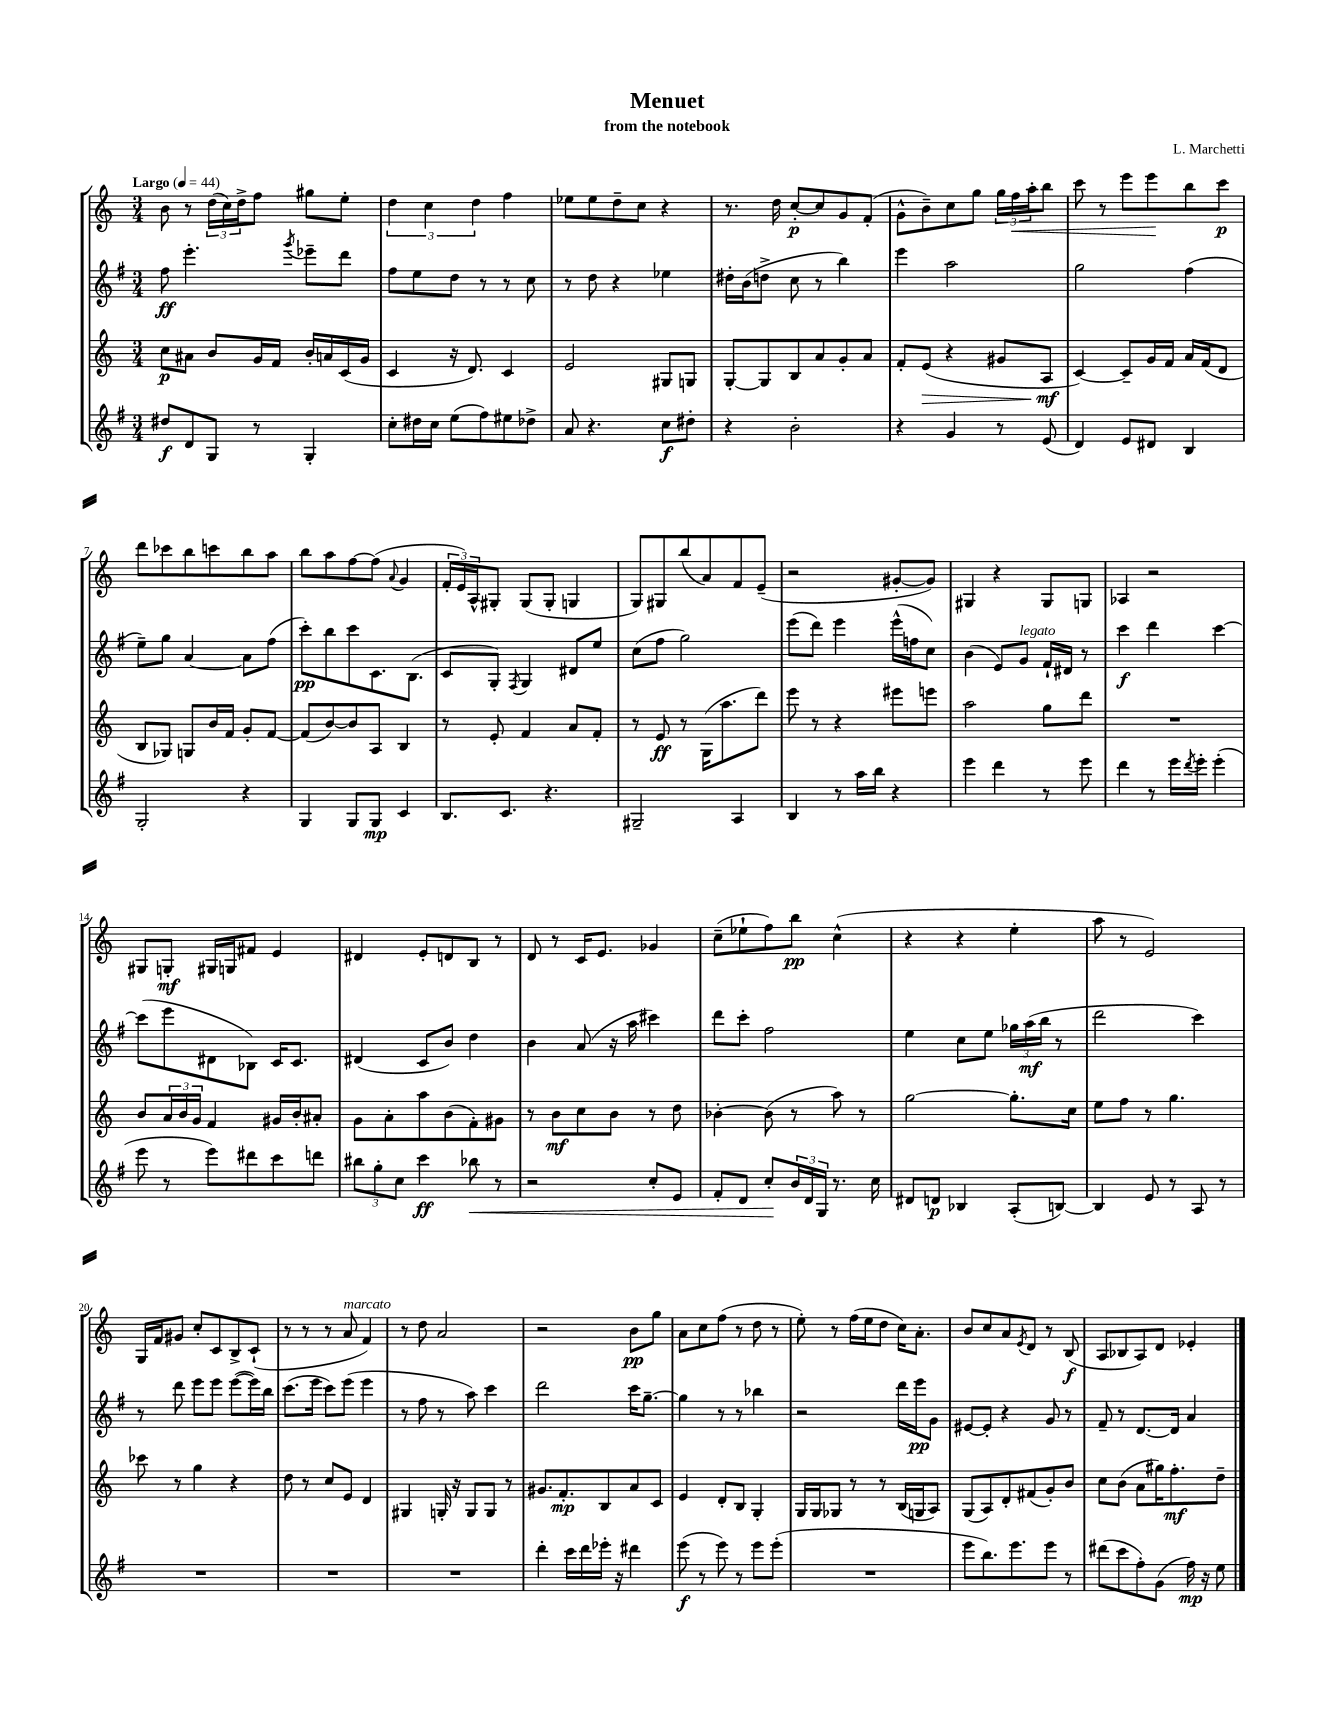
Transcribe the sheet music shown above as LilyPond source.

\header { title = "Menuet" composer = "L. Marchetti" subtitle = "from the notebook" }
<<
\new StaffGroup <<
\new Staff = "s0" {
    \clef treble \key c \major \numericTimeSignature \time 3/4 \tempo "Largo" 4 = 44
    b'8 r8 \tuplet 3/2 { d''16( c''16) d''16-> } f''8 gis''8 e''8-. |
    \tuplet 3/2 { d''4 c''4 d''4 } f''4 |
    ees''8 ees''8 d''8-- c''8 r4 |
    r8. d''16 c''8~-.\p c''8 g'8 f'8-.( |
    g'8-^ b'8--) c''8 g''8 \tuplet 3/2 { g''16 f''16\< a''16-. } b''8 |
    c'''8 r8 e'''8 e'''8\! b''8 c'''8\p |
    d'''8 ces'''8 b''8 c'''8 b''8 a''8 |
    b''8 a''8 f''8~ f''8( \appoggiatura { a'8 } g'4 |
    \tuplet 3/2 { f'16-. e'16) a16-^ } gis8-. gis8( gis8-. g4 |
    g8) gis8 b''8( a'8) f'8 e'8--( |
    r2 gis'8~-. gis'8) |
    gis4 r4 gis8 g8 |
    aes4 r2 |
    gis8 g8-.\mf gis16 g16 fis'8 e'4 |
    dis'4 e'8-. d'8 b8 r8 |
    d'8 r8 c'16 e'8. ges'4 |
    c''8--( ees''8-! f''8) b''8\pp c''4-^( |
    r4 r4 e''4-. |
    a''8 r8 e'2) |
    g16 f'16 gis'8 c''8-. c'8 b8-> c'8-!( |
    r8 r8 r8 a'8^\markup { \italic "marcato" } f'4) |
    r8 d''8 a'2 |
    r2 b'8\pp g''8 |
    a'8 c''8 f''8( r8 d''8 r8 |
    e''8-.) r8 f''16( e''16 d''8 c''16) a'8.-. |
    b'8 c''8 a'8 \acciaccatura { e'8 } d'8 r8 b8\f( |
    a8 bes8 a8) d'8 ees'4-. \bar "|." |
}
\new Staff = "s1" {
    \clef treble \key g \major \numericTimeSignature \time 3/4
    fis''8\ff e'''4.-. \acciaccatura { g'''8 } ees'''8-- d'''8 |
    fis''8 e''8 d''8 r8 r8 c''8 |
    r8 d''8 r4 ees''4 |
    dis''16-. b'16( d''8-> c''8 r8 b''4) |
    e'''4 a''2 |
    g''2 fis''4( |
    e''8--) g''8 a'4~ a'8 fis''8( |
    c'''8-.\pp) b''8 c'''8 c'8. b8.( |
    c'8 g8-.) \acciaccatura { fis8 } g4 dis'8 e''8 |
    c''8( fis''8 g''2) |
    e'''8( d'''8) e'''4 e'''16-^( f''16 c''8) |
    b'4( e'8) g'8^\markup { \italic "legato" } fis'16-! dis'16 r8 |
    c'''4\f d'''4 c'''4~ |
    c'''8( e'''8 dis'8 bes8) c'16 c'8. |
    dis'4( c'8 b'8) d''4 |
    b'4 a'8( r16 a''16 cis'''4) |
    d'''8 c'''8-. fis''2 |
    e''4 c''8 e''8 \tuplet 3/2 { ges''16 a''16\mf( b''16 } r8 |
    d'''2 c'''4) |
    r8 d'''8 e'''8 e'''8 e'''8~( e'''16) b''16 |
    c'''8.( e'''16 c'''8) e'''8( e'''4 |
    r8 fis''8 r8 a''8) c'''4 |
    d'''2 c'''16 g''8.~-- |
    g''4 r8 r8 bes''4 |
    r2 d'''16 e'''16\pp g'8 |
    eis'8~ eis'8-. r4 g'8 r8 |
    fis'8-- r8 d'8.~ d'16 a'4 \bar "|." |
}
\new Staff = "s2" {
    \clef treble \key c \major \numericTimeSignature \time 3/4
    c''8\p ais'8 b'8 g'16 f'16 b'16-. a'16 c'16( g'16 |
    c'4 r16 d'8.) c'4 |
    e'2 gis8 g8 |
    g8~-. g8 b8 a'8 g'8-. a'8 |
    f'8-. e'8\>( r4 gis'8 a8\mf\! |
    c'4~) c'8-- g'16 f'16 a'16 f'16( d'8 |
    b8 ges8) g8 b'16 f'16 g'8-. f'8~ |
    f'8( b'8~) b'8 a8 b4 |
    r8 e'8-. f'4 a'8 f'8-. |
    r8 e'8\ff r8 g16( a''8. d'''8) |
    e'''8 r8 r4 eis'''8 e'''8 |
    a''2 g''8 d'''8 |
    R2. |
    b'8 \tuplet 3/2 { a'16 b'16 g'16 } f'4 gis'16 b'16-. ais'8-. |
    g'8 a'8-. a''8 b'8( f'8-.) gis'8 |
    r8 b'8\mf c''8 b'8 r8 d''8 |
    bes'4~-. bes'8( r8 a''8) r8 |
    g''2~ g''8.-. c''16 |
    e''8 f''8 r8 g''4. |
    ces'''8 r8 g''4 r4 |
    d''8 r8 c''8 e'8 d'4 |
    gis4 g16-. r16 g8 g8 r8 |
    gis'8. f'8.-.\mp b8 a'8 c'8 |
    e'4 d'8-. b8 g4-. |
    g16 g16 ges8 r8 r8 b16( g16 a8) |
    g8( a8) d'8-. fis'8( g'8-.) b'8 |
    c''8 b'8( a'8 gis''16) f''8.-.\mf d''8-- \bar "|." |
}
\new Staff = "s3" {
    \clef treble \key g \major \numericTimeSignature \time 3/4
    dis''8\f d'8 g8 r8 g4-. |
    c''8-. dis''16 c''16 e''8( fis''8) eis''8 des''8-> |
    a'8 r4. c''8\f dis''8-. |
    r4 b'2-. |
    r4 g'4 r8 e'8( |
    d'4) e'8 dis'8 b4 |
    g2-. r4 |
    g4 g8 g8\mp c'4 |
    b8. c'8. r4. |
    gis2-- a4 |
    b4 r8 a''16 b''16 r4 |
    e'''4 d'''4 r8 e'''8 |
    d'''4 r8 e'''16 \acciaccatura { d'''8 } e'''16-. e'''4-.( |
    e'''8 r8 e'''8) dis'''8 c'''8 d'''8 |
    \tuplet 3/2 { bis''8 g''8-. c''8 } c'''4\ff bes''8\< r8 |
    r2 c''8-. e'8 |
    fis'8-. d'8 c''8-.\! \tuplet 3/2 { b'16 d'16 g16 } r8. c''16 |
    dis'8 d'8\p bes4 a8-.( b8~) |
    b4 e'8 r8 a8 r8 |
    R2. |
    R2. |
    R2. |
    d'''4-. c'''16 d'''16 ees'''16-. r16 dis'''4 |
    e'''8\f( r8 e'''8) r8 e'''8 e'''8-.( |
    R2. |
    e'''8 b''8.) e'''8. e'''8 r8 |
    dis'''8( c'''8 fis''8-.) g'8( fis''16\mp) r16 e''8 \bar "|." |
}
>>
>>
